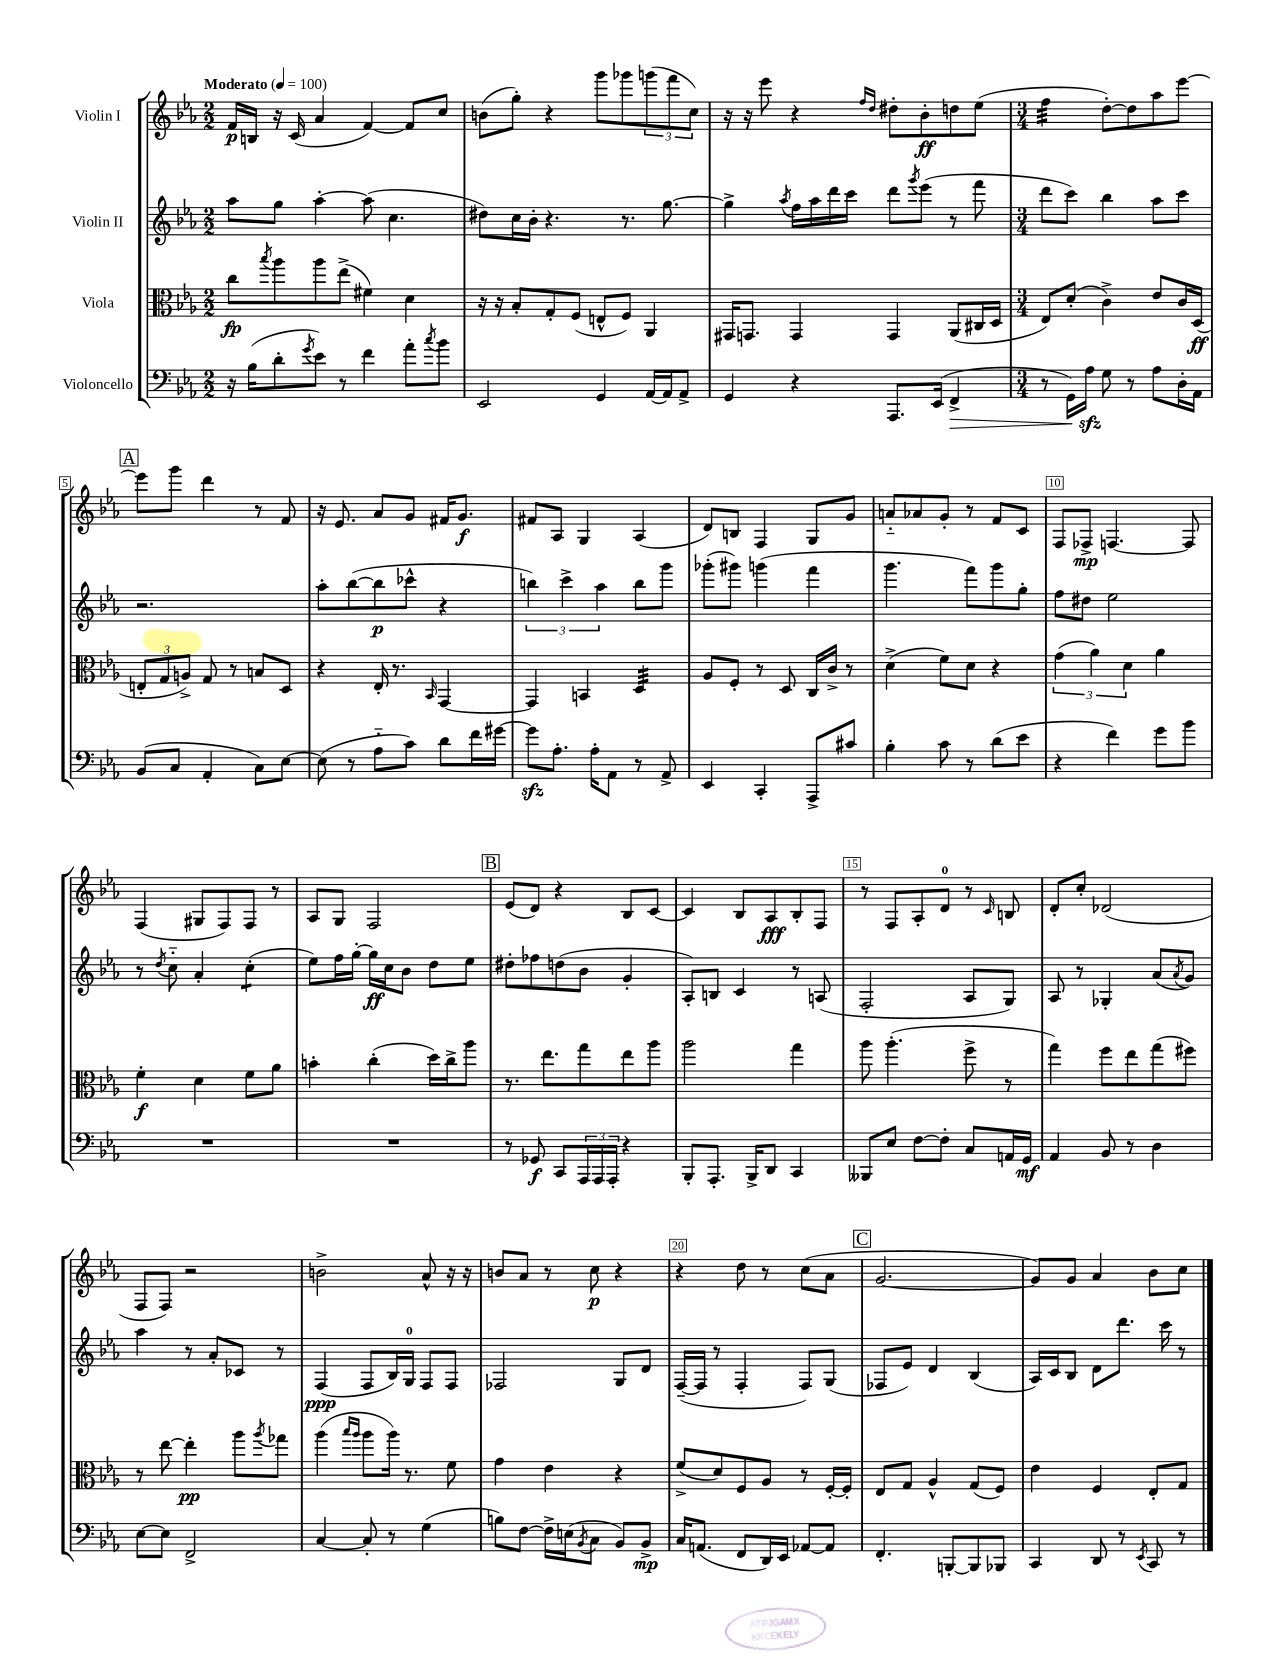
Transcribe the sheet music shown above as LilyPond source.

<<
\new StaffGroup <<
\new Staff = "s0" \with { instrumentName = "Violin I" } {
    \clef treble \key ees \major \numericTimeSignature \time 2/2 \tempo "Moderato" 4 = 100
    f'16\p b16 r16 c'16( aes'4 f'4~) f'8 c''8 |
    b'8( g''8-.) r4 g'''8 ges'''8 \tuplet 3/2 { g'''8( f'''8 c''8) } |
    r16 r16 ees'''8 r4 \grace { f''16 d''16 } dis''8-. bes'8-.\ff d''8 ees''8( |
    \numericTimeSignature \time 3/4 f''4:32 d''8~-.) d''8 aes''8 ees'''8~ |
    \mark \markup { \box "A" } ees'''8 g'''8 d'''4 r8 f'8 |
    r16 ees'8. aes'8 g'8 fis'16 g'8.\f |
    fis'8 aes8 g4 aes4( |
    d'8) b8 f4 g8 g'8 |
    a'8-_ aes'8 g'8-. r8 f'8 c'8 |
    f8 fes8->\mp f4.~ f8 |
    f4( gis8 f8) f8 r8 |
    aes8 g8 f2 |
    \mark \markup { \box "B" } ees'8( d'8) r4 bes8 c'8~ |
    c'4 bes8 aes8\fff bes8-. f8 |
    r8 f8 aes8-. d'8-0 r8 \grace { c'16 } b8 |
    d'8-. c''8-. des'2( |
    f8 f8) r2 |
    b'2-> aes'8-^ r16 r16 |
    b'8 aes'8 r8 c''8\p r4 |
    r4 d''8 r8 c''8( aes'8 |
    \mark \markup { \box "C" } g'2.~ |
    g'8) g'8 aes'4 bes'8 c''8 \bar "|." |
}
\new Staff = "s1" \with { instrumentName = "Violin II" } {
    \clef treble \key ees \major \numericTimeSignature \time 2/2
    aes''8 g''8 aes''4~-. aes''8( c''4. |
    dis''8) c''16 bes'16-. r4. r8. g''8.~ |
    g''4-> \acciaccatura { aes''8 } f''16 aes''16 d'''16 c'''16 d'''8 \acciaccatura { g'''8 } ees'''8( r8 f'''8 |
    \numericTimeSignature \time 3/4 d'''8 c'''8) bes''4 aes''8 c'''8 |
    \mark \markup { \box "A" } r2. |
    aes''8-. bes''8~( bes''8\p ces'''8-^ r4 |
    \tuplet 3/2 { b''4) c'''4-> aes''4 } b''8 g'''8 |
    ges'''8-.( gis'''8) g'''4( f'''4 |
    g'''4. f'''8) g'''8 g''8-. |
    f''8 dis''8 ees''2 |
    r8 \acciaccatura { d''8 } c''8-_ aes'4-. c''4:8-.( |
    ees''8) f''16 g''16~-. g''16\ff c''16 bes'8 d''8 ees''8 |
    \mark \markup { \box "B" } dis''8-. fes''8 d''8( bes'8 g'4-. |
    aes8-.) b8 c'4 r8 a8( |
    f2-. aes8 g8) |
    aes8 r8 ges4-. aes'8( \acciaccatura { aes'8 } g'8) |
    aes''4 r8 aes'8-. ces'8 r8 |
    f4\ppp( f8 bes16) g16-0 f8 f8 |
    fes2 g8 d'8 |
    f16~--( f16 r8 f4-. f8) g8( |
    \mark \markup { \box "C" } fes8 ees'8) d'4 bes4( |
    aes16) c'16 bes8 d'8 d'''8. c'''16 r8 \bar "|." |
}
\new Staff = "s2" \with { instrumentName = "Viola" } {
    \clef alto \key ees \major \numericTimeSignature \time 2/2
    c''8\fp \acciaccatura { bes''8 } aes''8 aes''8 ees''8->( fis'4) d'4 |
    r16 r16 bes8-. g8-. f8( e8-^ f8) aes,4 |
    gis,16 g,8. g,4 g,4 aes,8( cis16 d16 |
    \numericTimeSignature \time 3/4 ees8) d'8-.( c'4->) ees'8 c'16 d16\ff( |
    \mark \markup { \box "A" } \tuplet 3/2 { e8-. g8 a8->) } g8 r8 b8 d8 |
    r4 ees16-. r8. \grace { bes,16 } g,4~ |
    g,4 b,4 d4:32 |
    aes8 f8-. r8 d8 c16 c'16-> r8 |
    d'4->( f'8) d'8 r4 |
    \tuplet 3/2 { g'4( aes'4) d'4 } aes'4 |
    f'4-.\f d'4 f'8 aes'8 |
    b'4-. c''4-.( d''16) c''16-> aes''8 |
    \mark \markup { \box "B" } r8. ees''8. g''8 ees''8 aes''8 |
    aes''2 g''4 |
    aes''8 aes''4.-.( f''8-> r8 |
    g''4) f''8 ees''8 g''8( fis''8) |
    r8 ees''8~ ees''4-.\pp aes''8 \acciaccatura { aes''8 } ges''8 |
    aes''4( \grace { bes''16 aes''16 } aes''8 aes''16) r8. f'8 |
    g'4 ees'4 r4 |
    f'8->( d'8) f8 aes8 r8 f16~-. f16-. |
    \mark \markup { \box "C" } ees8 g8 aes4-^ g8( f8) |
    ees'4 f4 ees8-. g8 \bar "|." |
}
\new Staff = "s3" \with { instrumentName = "Violoncello" } {
    \clef bass \key ees \major \numericTimeSignature \time 2/2
    r16 bes16( d'8-. \acciaccatura { g'8 } ees'8) r8 f'4 aes'8-. \acciaccatura { c''8 } bes'8 |
    ees,2 g,4 aes,16~ aes,16 aes,8-> |
    g,4 r4 aes,,8. ees,16( f,4->\> |
    \numericTimeSignature \time 3/4 r8 g,16) aes16\sfz\! g8 r8 aes8 d16-. aes,16 |
    \mark \markup { \box "A" } bes,8( c8 aes,4-. c8) ees8~ |
    ees8( r8 aes8-_ c'8) d'8 f'16 gis'16~ |
    gis'8\sfz aes8.-. aes16-. aes,8 r8 aes,8-> |
    ees,4 c,4-. aes,,8-> cis'8 |
    bes4-. c'8 r8 d'8( ees'8 |
    r4 f'4) g'8 bes'8 |
    R2. |
    R2. |
    \mark \markup { \box "B" } r8 ges,8\f c,8 \tuplet 3/2 { aes,,16 aes,,16 aes,,16-. } r4 |
    bes,,8-. aes,,8.-. bes,,16-> d,8 c,4 |
    beses,,8 ees8 f8~ f8-. c8 a,16 g,16\mf |
    aes,4 bes,8 r8 d4 |
    ees8~ ees8 f,2-> |
    c4~ c8-. r8 g4( |
    b8) f8~ f16-> e16( \acciaccatura { bes,8 } c8 bes,8) bes,8->\mp |
    c16 a,8.( f,8 d,16) ees,16 aes,8~ aes,8 |
    \mark \markup { \box "C" } f,4.-. b,,8~-. b,,8 bes,,8 |
    c,4 d,8 r8 \acciaccatura { ees,8 } c,8 r8 \bar "|." |
}
>>
>>
\layout { \context { \Score \override BarNumber.break-visibility = ##(#f #t #t) barNumberVisibility = #(every-nth-bar-number-visible 5) \override BarNumber.stencil = #(make-stencil-boxer 0.1 0.3 ly:text-interface::print) } }
